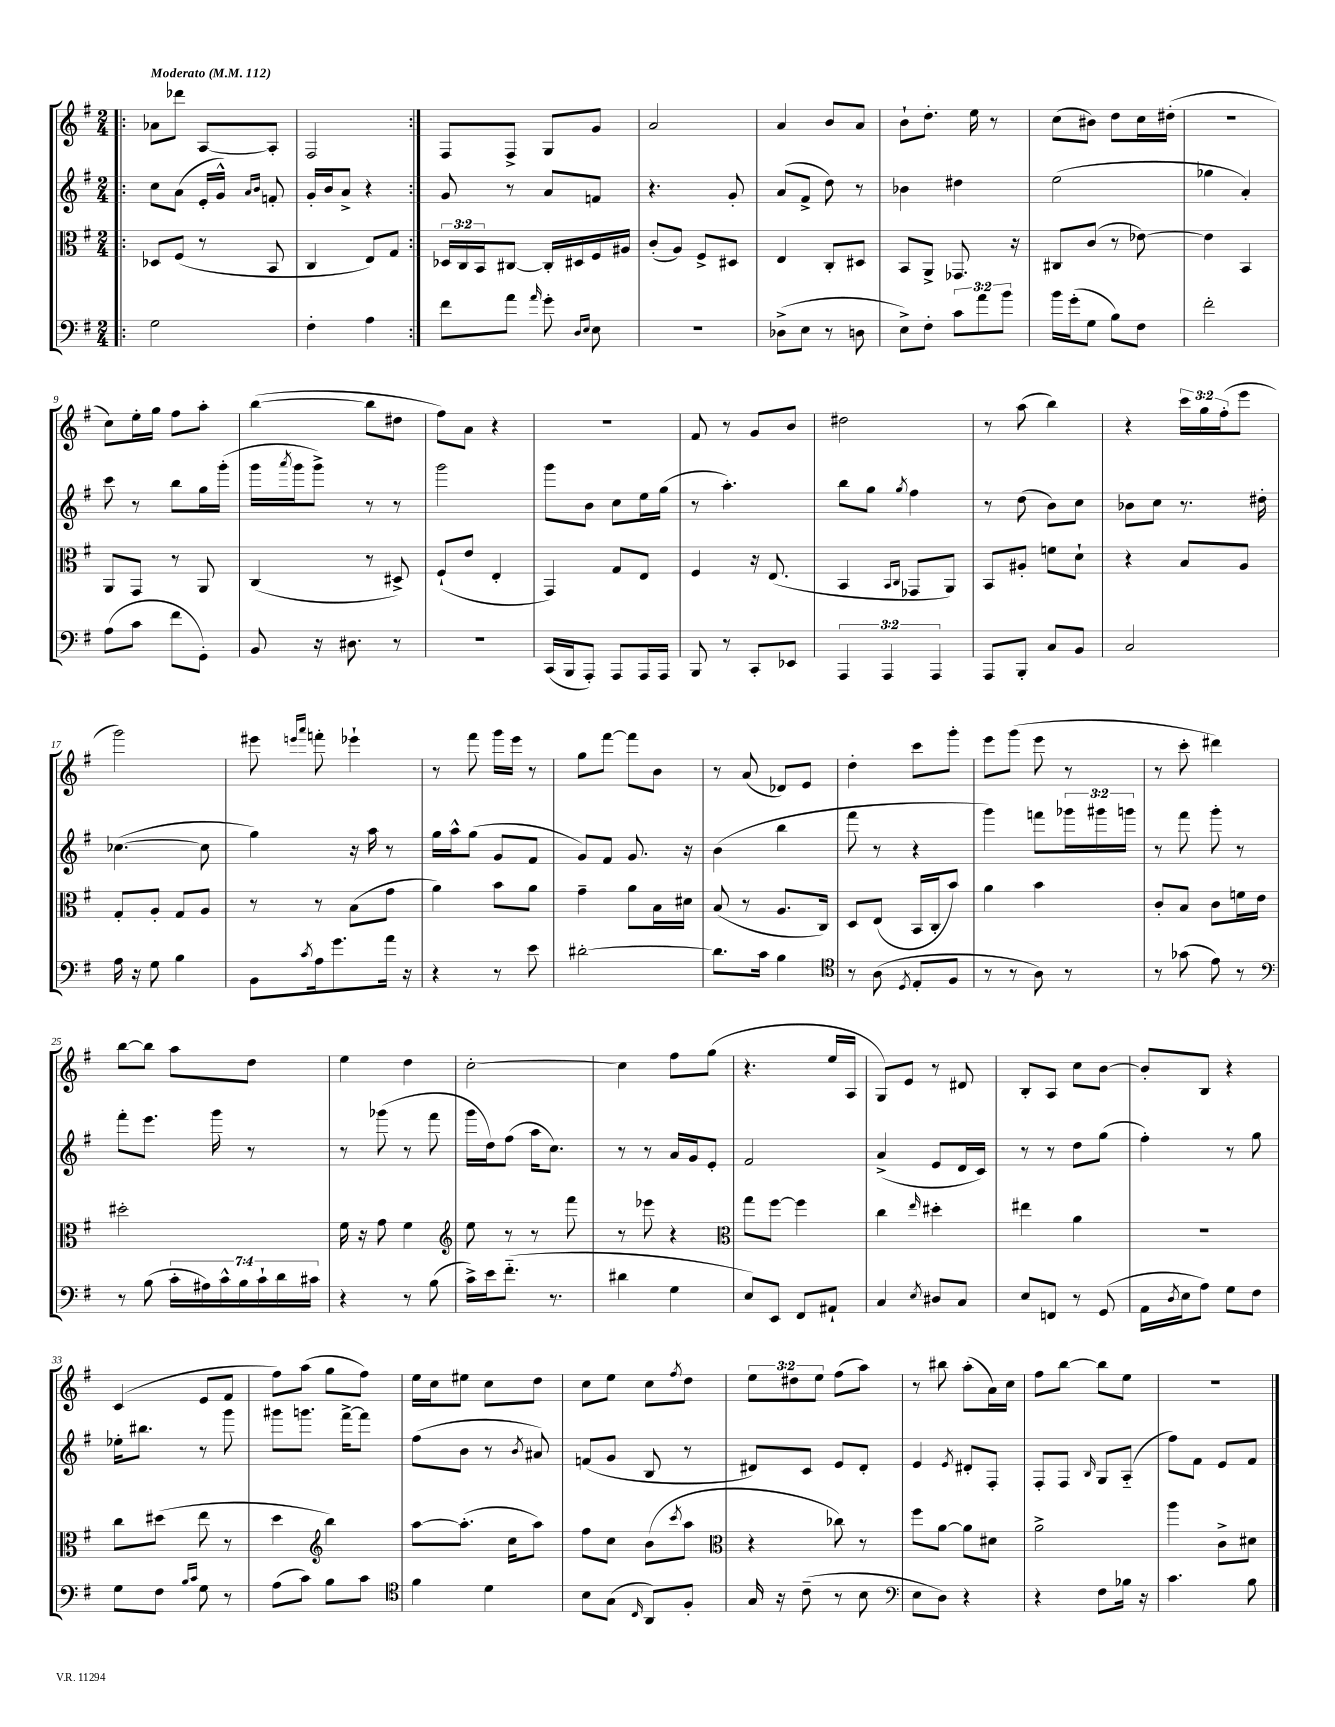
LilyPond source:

<<
\new StaffGroup <<
\new Staff = "s0" {
    \clef treble \key g \major \numericTimeSignature \time 2/4 \override Staff.TupletNumber.text = #tuplet-number::calc-fraction-text \tempo "Moderato" 4 = 112
    \repeat volta 2 { \bar ".|:" aes'8 des'''8 a8~ a8-. |
    fis2 | }
    fis8 fis8-> g8 g'8 |
    a'2 |
    a'4 b'8 a'8 |
    b'8-! d''8.-. e''16 r8 |
    c''8( bis'8) d''8 c''16 dis''16-.( |
    R2 |
    c''8) e''16-. g''16 fis''8 a''8-. |
    b''4~( b''8 dis''8 |
    fis''8) a'8 r4 |
    R2 |
    fis'8 r8 g'8 b'8 |
    dis''2 |
    r8 a''8( b''4) |
    r4 \tuplet 3/2 { c'''16 g''16 fis''16-.( } e'''8 |
    g'''2) |
    eis'''8 \grace { e'''16 a'''16 } f'''8-. ees'''4-! |
    r8 fis'''8 g'''16 e'''16 r8 |
    g''8 fis'''8~ fis'''8 b'8 |
    r8 a'8( des'8) e'8 |
    d''4-. c'''8 g'''8-. |
    e'''8 g'''8( e'''8 r8 |
    r8 c'''8-. dis'''4) |
    b''8~ b''8 a''8 d''8 |
    e''4 d''4 |
    c''2~-. |
    c''4 fis''8 g''8( |
    r4. e''16 a16 |
    g8) e'8 r8 dis'8 |
    b8-. a8 c''8 b'8~ |
    b'8-. b8 r4 |
    c'4( e'8 fis'8 |
    fis''8) a''8( g''8 fis''8) |
    e''16 c''16 eis''8 c''8 d''8 |
    c''8 e''8 c''8 \acciaccatura { fis''8 } d''8 |
    \tuplet 3/2 { e''8 dis''8 e''8 } fis''8( a''8) |
    r8 bis''8 a''8-.( a'16) c''16 |
    fis''8 b''8~ b''8 e''8 |
    r2 \bar "|." |
}
\new Staff = "s1" {
    \clef treble \key g \major \numericTimeSignature \time 2/4 \override Staff.TupletNumber.text = #tuplet-number::calc-fraction-text
    \repeat volta 2 { \bar ".|:" c''8 a'8( e'16-. g'16-^) \grace { a'16 b'16 } f'8-. |
    g'16-. b'16 a'8-> r4 | }
    g'8 r8 a'8 f'8 |
    r4. g'8-. |
    a'8( fis'8-> d''8) r8 |
    bes'4 dis''4 |
    e''2( |
    ges''4 a'4-.) |
    c'''8 r8 b''8 g''16 g'''16-.( |
    g'''16 \acciaccatura { a'''8 } g'''16 g'''8->) r8 r8 |
    g'''2 |
    g'''8 b'8 c''8 e''16 g''16( |
    r8 a''4.-.) |
    b''8 g''8 \acciaccatura { g''8 } fis''4 |
    r8 d''8( b'8) c''8 |
    bes'8 c''8 r8. dis''16-. |
    ces''4.~( ces''8 |
    g''4) r16 a''16 r8 |
    g''16 a''16-^ g''8( g'8 fis'8 |
    g'8) fis'8 g'8. r16 |
    b'4( b''4 |
    fis'''8 r8 r4 |
    g'''4) f'''8 \tuplet 3/2 { ges'''16 gis'''16 g'''16 } |
    r8 fis'''8 g'''8-. r8 |
    fis'''8-. e'''8. g'''16 r8 |
    r8 ges'''8( r8 fis'''8 |
    g'''16 d''16) fis''8( a''16 c''8.) |
    r8 r8 a'16 g'16 e'8-. |
    fis'2 |
    a'4->( e'8 d'16 c'16) |
    r8 r8 d''8 g''8( |
    fis''4-.) r8 g''8 |
    ees''16-. bis''8. r8 g'''8 |
    gis'''8 g'''8. fis'''16~-> fis'''8 |
    fis''8( b'8 r8 \acciaccatura { b'8 } ais'8) |
    f'8( g'8 b8 r8 |
    dis'8) c'8 e'8 dis'8-. |
    e'4 \acciaccatura { e'8 } dis'8-. fis8-. |
    fis8-. fis8 \grace { b16 } g8 a8-_( |
    fis''8) fis'8 e'8 fis'8 \bar "|." |
}
\new Staff = "s2" {
    \clef alto \key g \major \numericTimeSignature \time 2/4 \override Staff.TupletNumber.text = #tuplet-number::calc-fraction-text
    \repeat volta 2 { \bar ".|:" des8 fis8( r8 b,8 |
    c4 e8) g8 | }
    \tuplet 3/2 { des16 c16 b,16 } cis8~ cis16-. dis16 fis16 ais16 |
    c'8-.( a8) fis8-> dis8 |
    e4 c8-. dis8 |
    b,8 a,8-> ges,8. r16 |
    cis8 c'8( r8 ees'8~) |
    ees'4 b,4 |
    a,8 g,8 r8 a,8 |
    c4( r8 dis8->) |
    fis8-!( e'8 e4-. |
    g,4) g8 e8 |
    fis4 r16 e8.( |
    b,4 \grace { b,16 c16 } ges,8 a,8) |
    b,8 ais8-. f'8 d'8-! |
    r4 b8 a8 |
    g8-. a8-. g8 a8 |
    r8 r8 b8( g'8 |
    a'4) b'8 a'8 |
    g'4-- a'8 b16 dis'16 |
    b8( r8 a8. c16) |
    d8 e8( b,16 c16-. b'8) |
    a'4 b'4 |
    c'8-. b8 c'8 f'16 e'16 |
    dis''2-. |
    fis'16 r16 g'8 fis'4 |
    \clef treble e''8 r8 r8 fis'''8 |
    r8 ees'''8 r4 |
    \clef alto g''8 fis''8~ fis''4 |
    c''4 \grace { e''16 } dis''4-. |
    eis''4 a'4 |
    R2 |
    c''8 dis''8( e''8 r8 |
    d''4 \clef treble b''4) |
    a''8~ a''8.-.( c''16 a''8) |
    fis''8 c''8 b'8( \acciaccatura { c'''8 } a''8 |
    \clef alto r4 ces''8) r8 |
    fis''8 a'8~ a'8 dis'8 |
    a'2-> |
    a''4 c'8-> dis'8 \bar "|." |
}
\new Staff = "s3" {
    \clef bass \key g \major \numericTimeSignature \time 2/4 \override Staff.TupletNumber.text = #tuplet-number::calc-fraction-text
    \repeat volta 2 { \bar ".|:" g2 |
    fis4-. a4 | }
    fis'8 a'8 \grace { a'16 } g'8-. \grace { d16 e16 } e8 |
    r2 |
    des8->( e8 r8 d8 |
    e8->) fis8-. \tuplet 3/2 { c'8 a'8 b'8 } |
    b'16 g'16-.( g8 b8) fis8 |
    fis'2-. |
    a8( c'8 fis'8 g,8-.) |
    b,8 r16 dis8. r8 |
    R2 |
    c,16( b,,16 a,,8-.) a,,8 a,,16 a,,16 |
    b,,8 r8 c,8-. ees,8 |
    \tuplet 3/2 { a,,4 a,,4 a,,4 } |
    a,,8 b,,8-. c8 b,8 |
    c2 |
    a16 r16 g8 b4 |
    b,8 \acciaccatura { c'8 } a16 g'8. a'16 r16 |
    r4 r8 e'8 |
    dis'2~-. |
    dis'8. c'16 b4 |
    \clef tenor r8 a8( \acciaccatura { d8 } e8-. fis8 |
    r8 r8 a8) r8 |
    r8 ges'8( e'8) r8 |
    \clef bass r8 b8( \tuplet 7/4 { c'16-. ais16) c'16-^ b16 c'16-! d'16 cis'16 } |
    r4 r8 b8( |
    c'16->) e'16 fis'8.-_( r8. |
    dis'4 g4 |
    e8) e,8 fis,8 ais,8-! |
    c4 \acciaccatura { e8 } dis8 c8 |
    e8 f,8 r8 g,8( |
    a,16 \acciaccatura { d8 } e16 a8) g8 fis8 |
    g8 fis8 \grace { b16 c'16 } g8 r8 |
    a8( c'8) b8 c'8 |
    \clef tenor fis'4 d'4 |
    b8 g8( \grace { c16 } a,8) fis8-. |
    g16 r16 c'8--( r8 b8 |
    \clef bass e8 d8) r4 |
    r4 fis8 bes16 r16 |
    c'4. b8 \bar "|." |
}
>>
>>
